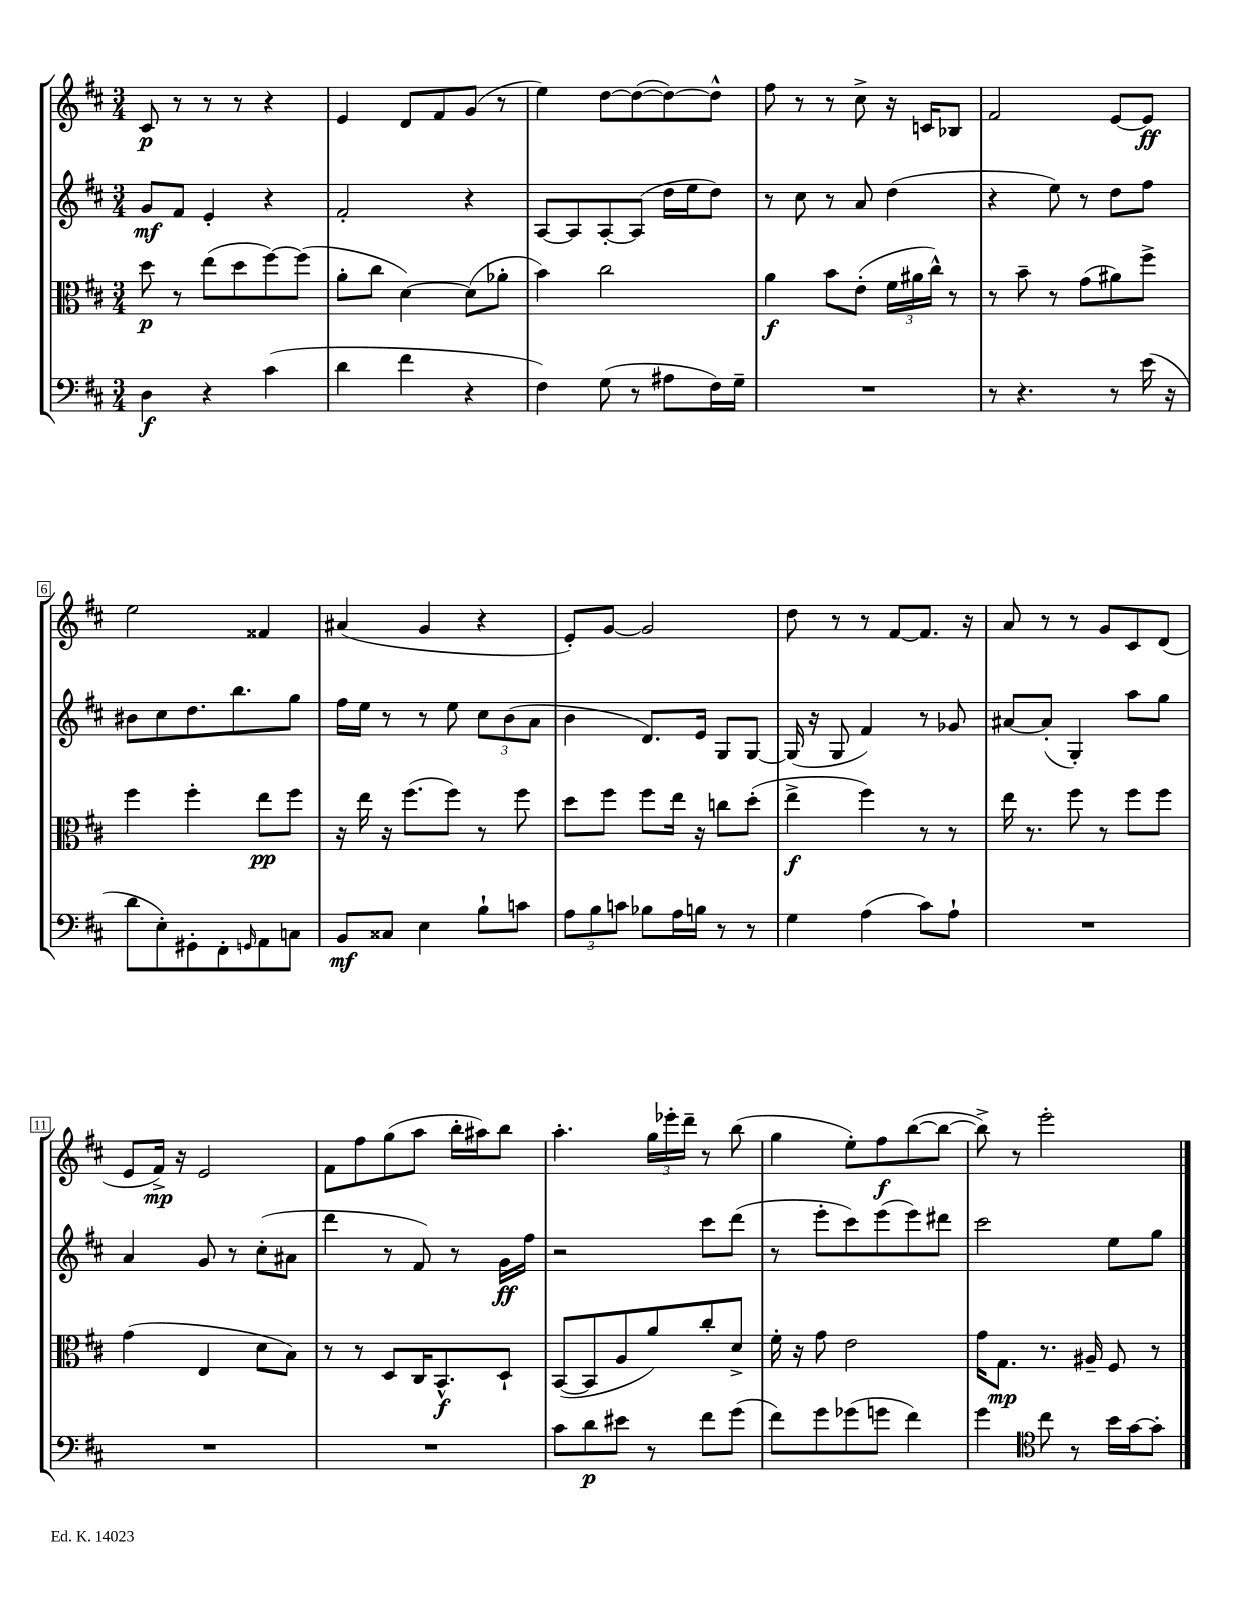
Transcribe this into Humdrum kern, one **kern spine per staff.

**kern	**kern	**kern	**kern
*staff4	*staff3	*staff2	*staff1
*clefF4	*clefC3	*clefG2	*clefG2
*k[f#c#]	*k[f#c#]	*k[f#c#]	*k[f#c#]
*M3/4	*M3/4	*M3/4	*M3/4
4D\	8dd\	8g/L	8c#/
.	8r	8f#/J	8r
4r	(8ee\L	4e'/	8r
.	8dd\	.	8r
(4c#\	[8ff#\)	4r	4r
.	(8ff#\]J	.	.
=	=	=	=
4d\	8a'\L	2f#'/	4e/
.	8cc#\J	.	.
4f#\	[4d\)	.	8d/L
.	.	.	8f#/
4r	(8d\]L	4r	(8g/J
.	8a-'\J	.	8r
=	=	=	=
4F#\)	4b\)	[8A/L	4ee\)
.	.	8A/]	.
(8G\	2cc#\	[8A'/	[8dd\L
8r	.	(8A/]J	(8dd\_
8A#\L	.	16dd\LL	8dd\_)
.	.	16ee\J	.
16F#\L)	.	8dd\J)	8dd^^\]J
16G~\JJ	.	.	.
=	=	=	=
2.r	4a\	8r	8ff#\
.	.	8cc#\	8r
.	8b\L	8r	8r
.	(8e'\J	8a/	8cc#^\
.	24f#\LL	(4dd\	16r
.	24a#\	.	.
.	.	.	16c/LK
.	24cc#^^\JJ)	.	.
.	8r	.	8B-/J
=	=	=	=
8r	8r	4r	2f#/
4.r	8b~\	.	.
.	8r	8ee\)	.
.	(8g\L	8r	.
8r	8a#\)	8dd\L	[8e/L
(16e\	8ff#^\J	8ff#\J	8e/]J
16r	.	.	.
=	=	=	=
8d\L	4ff#\	8b#\L	2ee\
8E'\)	.	8cc#\	.
8GG#'\	4ff#'\	8.dd\	.
8FF#'\	.	.	.
.	.	8.bb\	.
16qqGG/	.	.	.
8AA\	8ee\L	.	4f##/
8C\J	8ff#\J	8gg\J	.
=	=	=	=
8BB/L	16r	16ff#\LL	(4a#/
.	16ee\	16ee\JJ	.
8C##/J	16r	8r	.
.	(8.ff#\L	.	.
4E\	.	8r	4g/
.	8ff#\J)	8ee\	.
8B`\L	8r	12cc#\L	4r
.	.	(12b\	.
8c\J	8ff#\	.	.
.	.	12a\J	.
=	=	=	=
12A\L	8dd\L	4b\	8e'/L)
12B\	.	.	.
.	8ff#\J	.	[8g/J
12c\J	.	.	.
8B-\L	8ff#\L	8.d/L)	2g/]
16A\L	16ee\Jk	.	.
16B\JJ	16r	16e/Jk	.
8r	8cc\L	8G/L	.
8r	(8dd'\J	[8G/J	.
=	=	=	=
4G\	4ee^\	(16G/]	8dd\
.	.	16r	.
.	.	8G/	8r
(4A\	4ff#\)	4f#/)	8r
.	.	.	[8f#/L
8c#\L)	8r	8r	8.f#/]J
8A`\J	8r	8g-/	.
.	.	.	16r
=	=	=	=
2.r	16ee\	[8a#/L	8a/
.	8.r	.	.
.	.	(8a#'/]J	8r
.	8ff#\	4G'/)	8r
.	8r	.	8g/L
.	8ff#\L	8aa\L	8c#/
.	8ff#\J	8gg\J	(8d/J
=	=	=	=
2.r	(4g\	4a/	8e/L
.	.	.	16f#^/Jk)
.	.	.	16r
.	4E/	8g/	2e/
.	.	8r	.
.	8d\L	(8cc#'\L	.
.	8B\J)	8a#\J	.
=	=	=	=
2.r	8r	4ddd\	8f#\L
.	8r	.	8ff#\
.	8D/L	8r	(8gg\
.	16C#/K	8f#/)	8aa\J
.	8.BB^^/	.	.
.	.	8r	16bb'\LL
.	.	.	16aa#\J)
.	8D`/J	16g\LL	8bb\J
.	.	16ff#\JJ	.
=	=	=	=
8c#\L	([8BB/L	2r	4.aa'\
8d\	8BB/]	.	.
8e#\J	8A/	.	.
8r	8a/)	.	24gg\LL
.	.	.	24eee-'\
.	.	.	24ddd~\JJ
8f#\L	8cc#'/	8ccc#\L	8r
(8g\J	8d^/J	(8ddd\J	(8bb\
=	=	=	=
8f#\L)	16f#'\	8r	4gg\
.	16r	.	.
8g\	8g\	8eee'\L	.
(8g-\	2e\	8ccc#\)	8ee'\L)
8g\J	.	(8eee\	8ff#\
4f#\)	.	8eee\)	([8bb\
.	.	8ddd#\J	8bb\_J
=	=	=	=
4g\	16g\LK	2ccc#\	8bb^\])
.	8.G\J	.	.
.	.	.	8r
*clefC4	*	*	*
8cc#\	8.r	.	2eee'\
8r	.	.	.
.	16A#~/	.	.
16b\LL	8F#/	8ee\L	.
[16g\J	.	.	.
8g'\]J	8r	8gg\J	.
==	==	==	==
*-	*-	*-	*-
